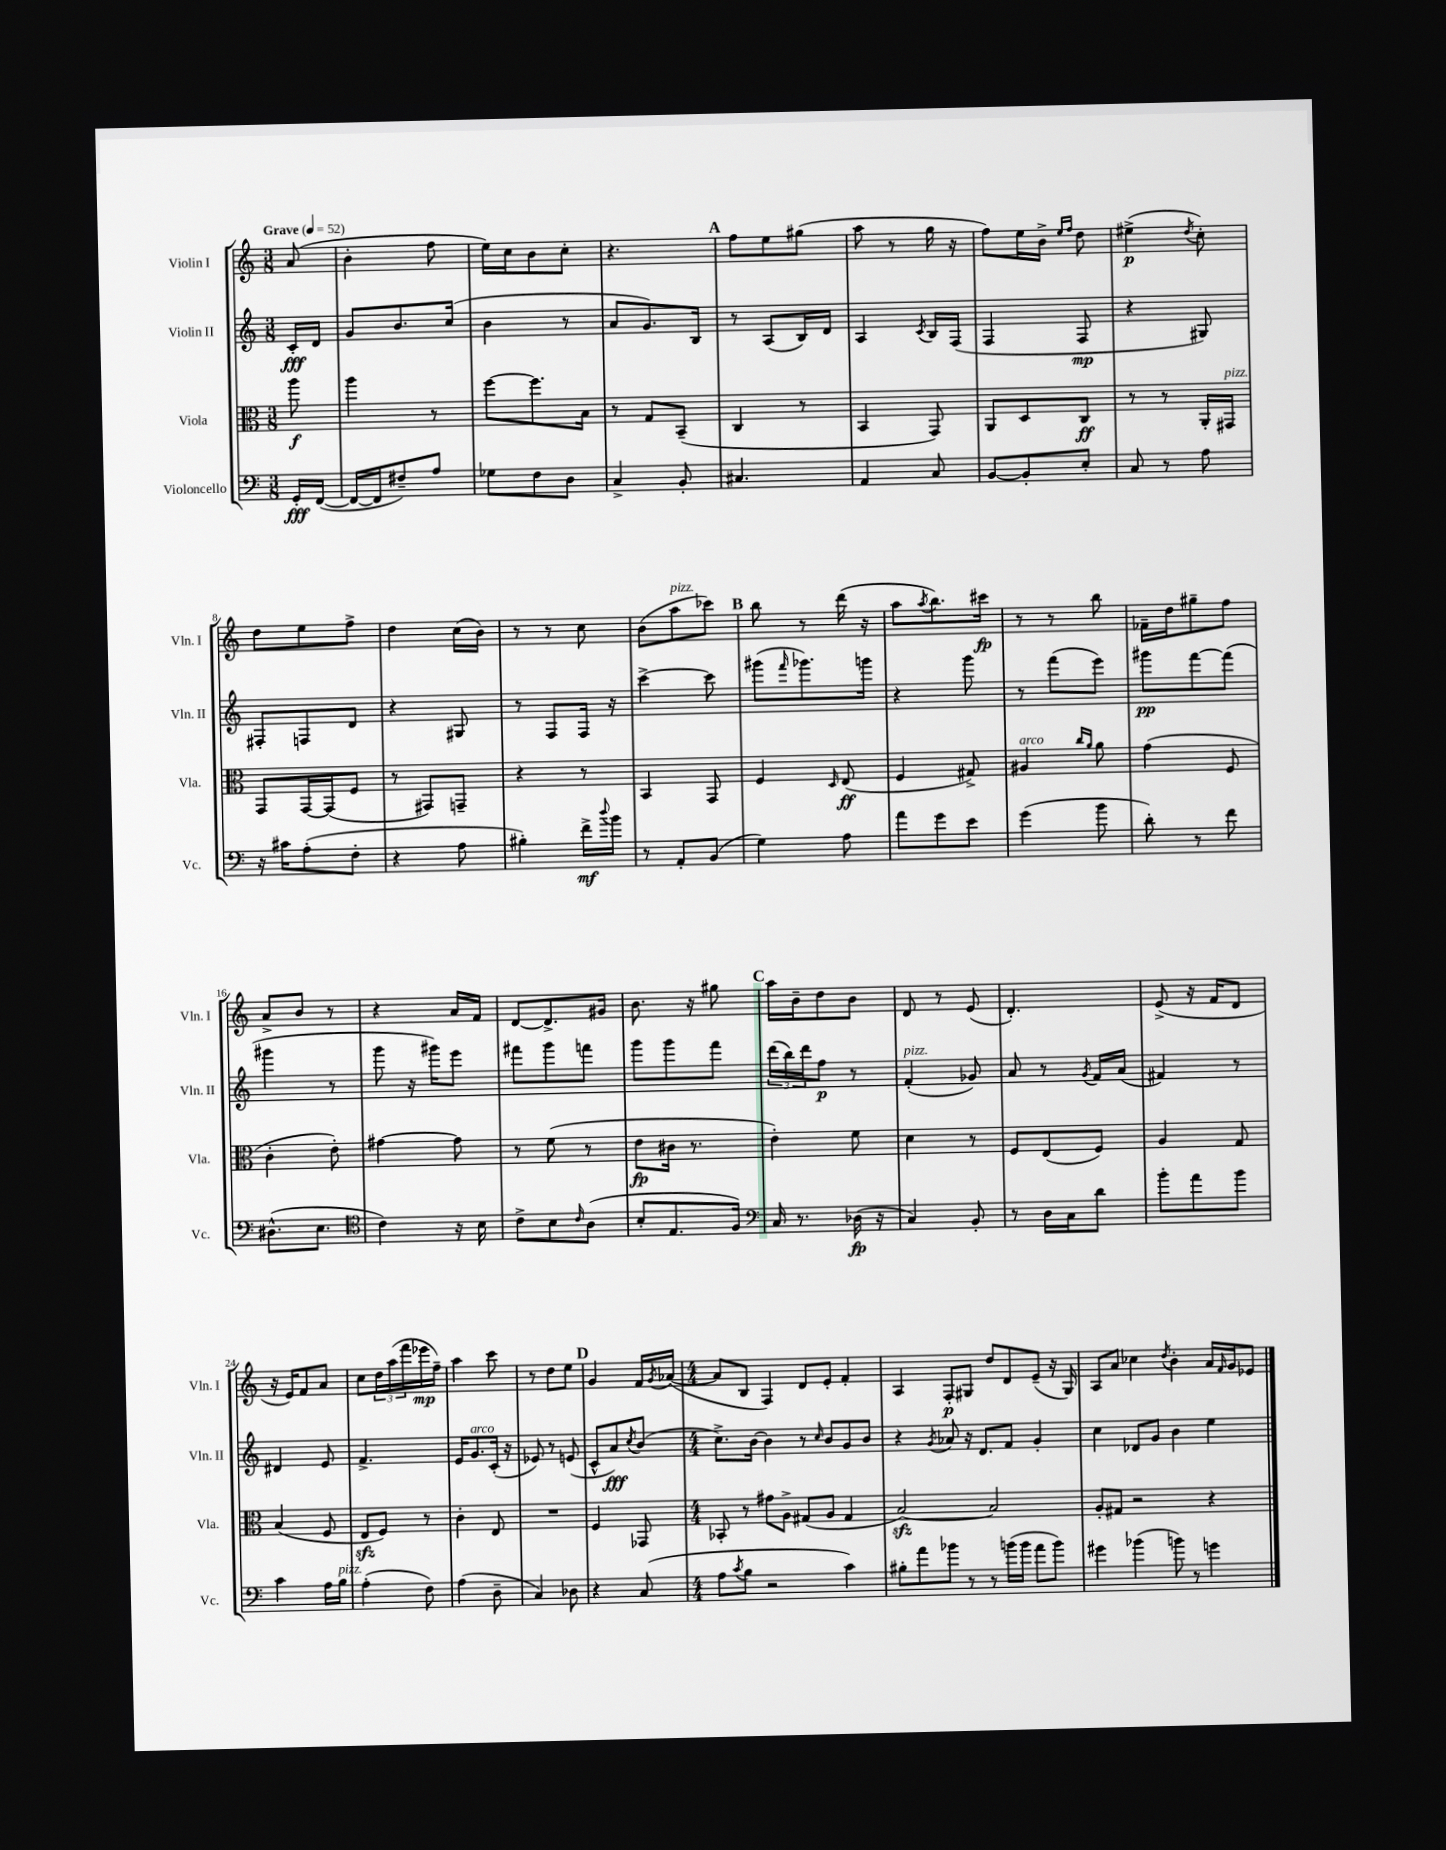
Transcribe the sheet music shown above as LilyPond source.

<<
\new StaffGroup <<
\new Staff = "s0" \with { instrumentName = "Violin I" shortInstrumentName = "Vln. I" } {
    \clef treble \key c \major \numericTimeSignature \time 3/8 \partial 8 \tempo "Grave" 4 = 52
    a'8( |
    b'4-. f''8 |
    e''16) c''16 b'8 c''8-. |
    r4. |
    \mark \markup { \bold "A" } f''8 e''8 gis''8( |
    a''8 r8 g''16 r16 |
    f''8) e''16 b'16-> \grace { e''16 f''16 } d''8 |
    eis''4->\p( \acciaccatura { d''8 } c''8-.) |
    d''8 e''8 f''8-> |
    d''4 c''16( b'16) |
    r8 r8 c''8 |
    b'8( a''8^\markup { \italic "pizz." } ces'''8) |
    \mark \markup { \bold "B" } b''8 r8 d'''16( r16 |
    a''8 \acciaccatura { a''8 } b''8.) cis'''16\fp |
    r8 r8 b''8 |
    fes'16-- d''16 gis''8-- f''8 |
    a'8-> b'8 r8 |
    r4 a'16 f'16 |
    d'8~ d'8.-> gis'16 |
    b'8. r16 gis''8 |
    \mark \markup { \bold "C" } a''16 b'16-- d''8 b'8 |
    d'8 r8 e'8( |
    d'4.-.) |
    e'8->( r16 f'16 d'8 |
    r16 e'16) f'8 a'8 |
    c''8 \tuplet 3/2 { d''16 a''16( f'''16 } ees'''16\mp f''16--) |
    a''4 c'''8 |
    r8 d''8 e''8 |
    \mark \markup { \bold "D" } g'4 f'16 \acciaccatura { g'8 } aes'16~( |
    \numericTimeSignature \time 4/4 aes'8 b8 f4) d'8 e'8-. f'4-. |
    a4 f8-.\p gis8 d''8 d'8 e'8--( r16 gis16) |
    a8 a'8 ces''4 \acciaccatura { d''8 } b'4-. a'16 \grace { f'16 } g'16 ees'8 \bar "|." |
}
\new Staff = "s1" \with { instrumentName = "Violin II" shortInstrumentName = "Vln. II" } {
    \clef treble \key c \major \numericTimeSignature \time 3/8 \partial 8
    c'16-.\fff d'16 |
    g'8 b'8. c''16( |
    b'4 r8 |
    a'8 g'8.) b16 |
    \mark \markup { \bold "A" } r8 a8( b16) d'16 |
    a4 \acciaccatura { c'8 } b16 f16( |
    f4 f8\mp |
    r4 gis8) |
    fis8-. f8 d'8 |
    r4 gis8 |
    r8 f8 f16 r16 |
    c'''4~-> c'''8 |
    \mark \markup { \bold "B" } gis'''8( \grace { f'''16 } ges'''8.) g'''16 |
    r4 g'''8 |
    r8 f'''8( e'''8) |
    gis'''8\pp f'''8~ f'''8( |
    gis'''4 r8 |
    g'''8 r16 gis'''16) e'''8 |
    fis'''8 g'''8 f'''8 |
    g'''8 g'''8 f'''8 |
    \mark \markup { \bold "C" } \tuplet 3/2 { d'''16( b''16) d'''16 } f''8\p r8 |
    f'4-.^\markup { \italic "pizz." }( ges'8) |
    a'8 r8 \acciaccatura { g'8 } f'16 a'16( |
    fis'4) r8 |
    dis'4 e'8 |
    f'4.-> |
    e'16 g'8.^\markup { \italic "arco" } c'16-.( r16 |
    ees'8) r8 e'8( |
    \mark \markup { \bold "D" } c'8-^ a'8\fff) \acciaccatura { c''8 } b'8( |
    \numericTimeSignature \time 4/4 c''8.->) b'16~ b'4 r8 \grace { c''16 } b'8 g'8 b'8 |
    r4 \acciaccatura { g'8 } aes'8 r16 d'8. f'8 g'4-. |
    c''4 des'8 g'8 b'4 e''4 \bar "|." |
}
\new Staff = "s2" \with { instrumentName = "Viola" shortInstrumentName = "Vla." } {
    \clef alto \key c \major \numericTimeSignature \time 3/8 \partial 8
    a''8\f |
    a''4 r8 |
    f''8~ f''8. b16 |
    r8 g8 b,8--( |
    \mark \markup { \bold "A" } c4 r8 |
    b,4 g,8) |
    a,8 d8 c8\ff |
    r8 r8 a,16-. gis,16^\markup { \italic "pizz." } |
    g,8 g,16~ g,16( f8 |
    r8 gis,8) g,8-- |
    r4 r8 |
    b,4 g,8 |
    \mark \markup { \bold "B" } f4 \grace { d16 } e8\ff( |
    f4 gis8->) |
    ais4^\markup { \italic "arco" } \grace { c''16 a'16 } a'8 |
    g'4( f8 |
    c'4-. e'8-.) |
    gis'4~ gis'8 |
    r8 f'8( r8 |
    e'8\fp cis'16 r8. |
    \mark \markup { \bold "C" } e'4-.) f'8 |
    d'4 r8 |
    f8 e8( f8) |
    a4 g8 |
    b4( f8 |
    e8\sfz f8) r8 |
    c'4-. e8 |
    R4. |
    \mark \markup { \bold "D" } f4 ges,8 |
    \numericTimeSignature \time 4/4 bes,8-. r8 gis'8 a8-> gis8( a8 gis4 |
    b2~\sfz) b2 |
    a8-. gis8 r2 r4 \bar "|." |
}
\new Staff = "s3" \with { instrumentName = "Violoncello" shortInstrumentName = "Vc." } {
    \clef bass \key c \major \numericTimeSignature \time 3/8 \partial 8
    g,16-.\fff f,16~( |
    f,16~ f,16 fis8--) a8 |
    ges8 f8 d8 |
    c4-> b,8-. |
    \mark \markup { \bold "A" } cis4. |
    a,4 c8 |
    b,8~ b,8-. e8-. |
    c8 r8 a8 |
    r16 cis'16 a8-.( f8-. |
    r4 a8 |
    bis4-.) f'16->\mf \appoggiatura { d''8 } b'16 |
    r8 a,8-. b,8( |
    \mark \markup { \bold "B" } g4) a8 |
    a'8 g'8 e'8 |
    g'4( b'8 |
    d'8-.) r8 f'8 |
    dis8.-^( e8. |
    \clef tenor c'4) r16 b16 |
    c'8-> b8 \grace { c'16 } a8( |
    b8-. e8. f16) |
    \mark \markup { \bold "C" } \clef bass c16 r8. des16\fp( r16 |
    c4) b,8-. |
    r8 d16 c16 d'8 |
    b'8-. a'8 b'8 |
    c'4 a16 b16^\markup { \italic "pizz." } |
    a4-.( f8) |
    a4( d8-- |
    c4) des8 |
    \mark \markup { \bold "D" } r4 c8( |
    \numericTimeSignature \time 4/4 a8 \acciaccatura { c'8 } b8 r2 c'4) |
    bis8-. a'8 bes'8 r8 r8 b'16( b'16 a'8 b'8) |
    gis'4 bes'4( b'8) r8 g'4 \bar "|." |
}
>>
>>
